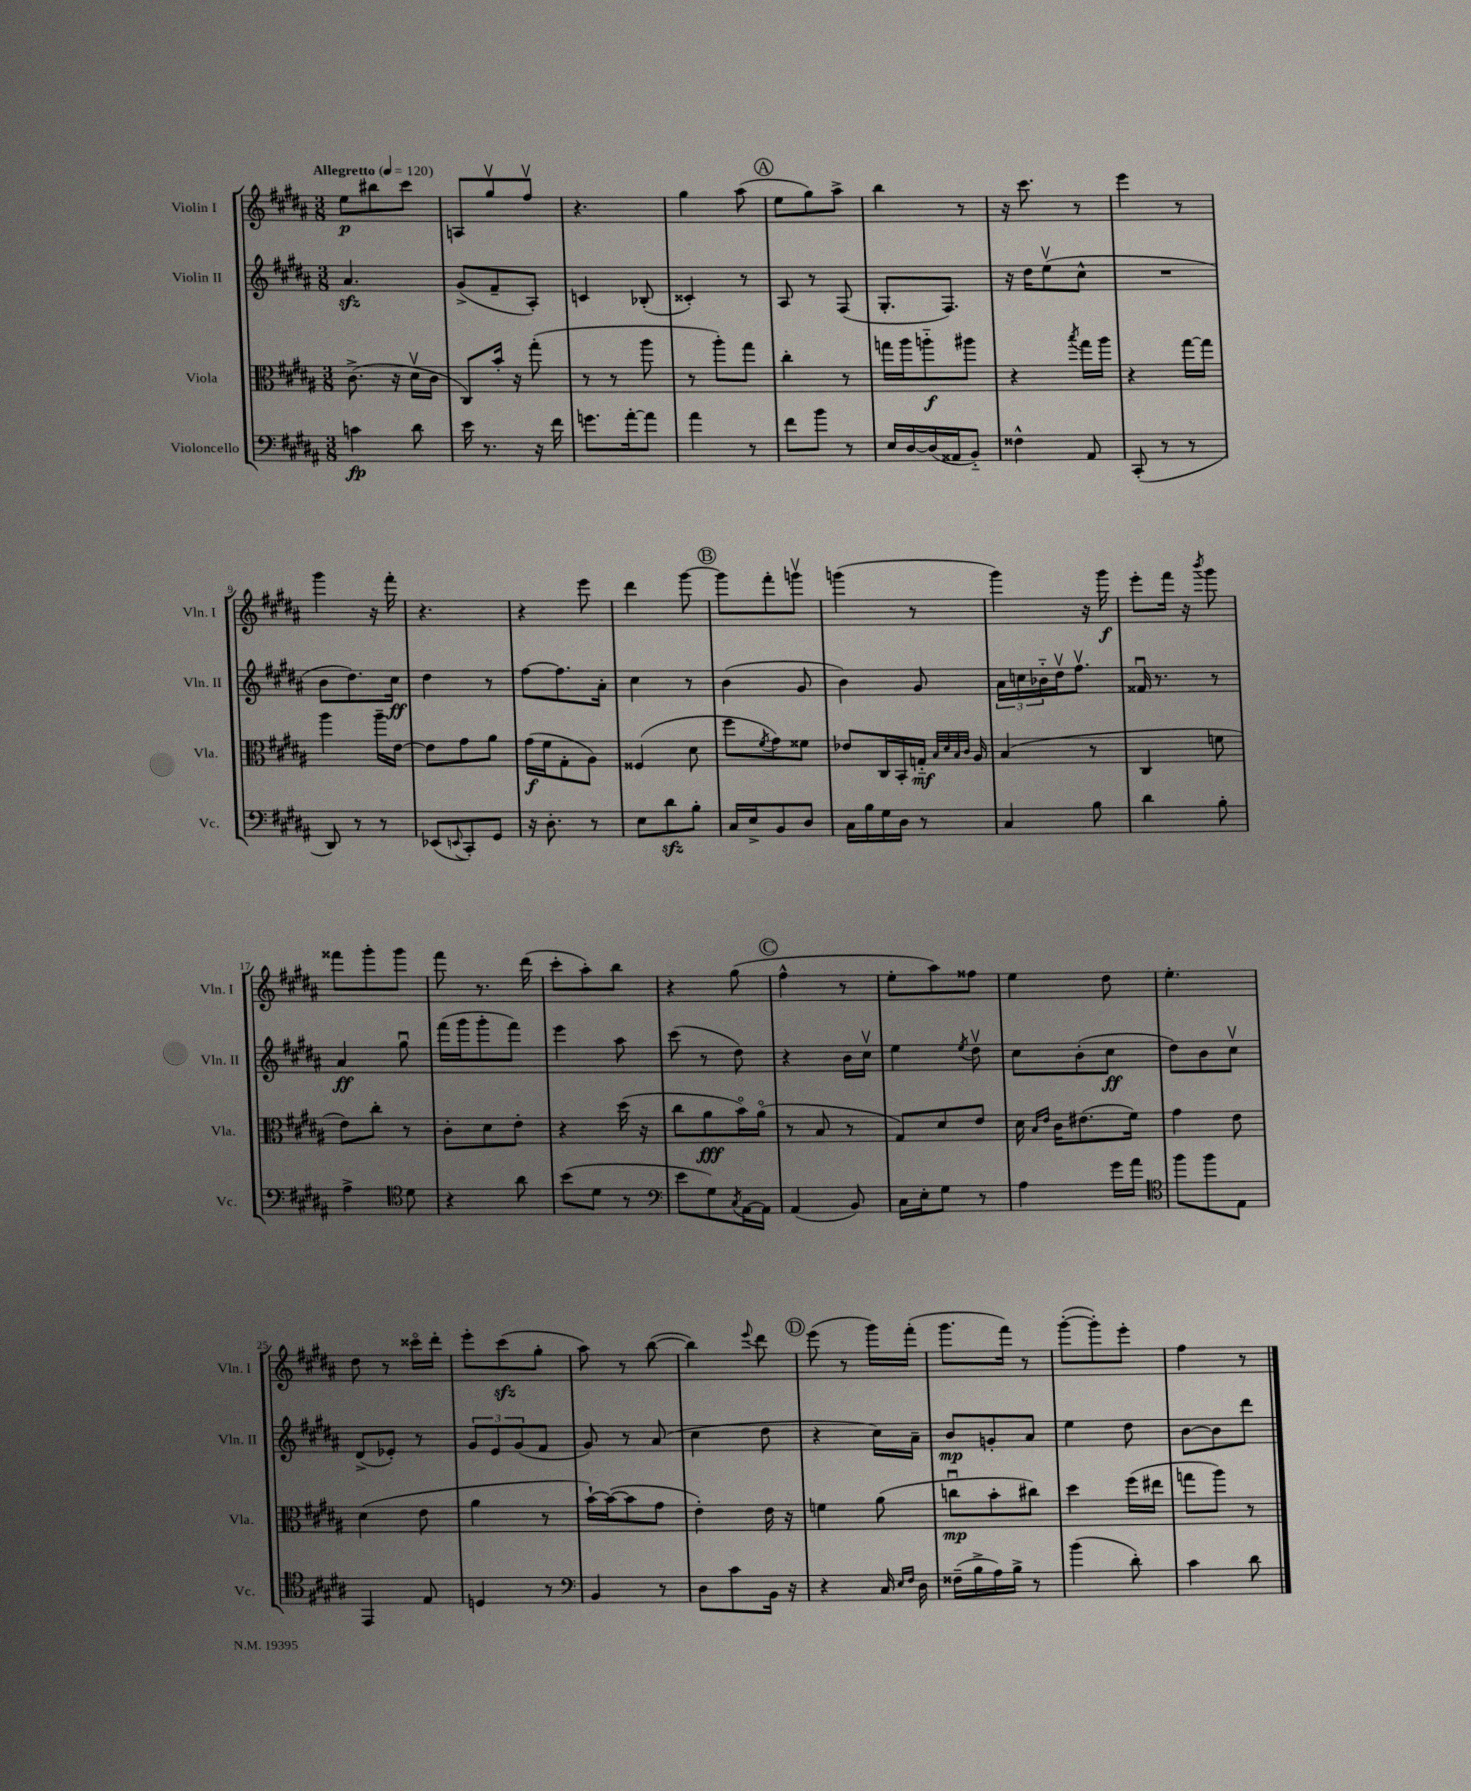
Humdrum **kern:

**kern	**kern	**kern	**kern
*staff4	*staff3	*staff2	*staff1
*clefF4	*clefC3	*clefG2	*clefG2
*k[f#c#g#d#a#]	*k[f#c#g#d#a#]	*k[f#c#g#d#a#]	*k[f#c#g#d#a#]
*M3/8	*M3/8	*M3/8	*M3/8
*MM120	*MM120	*MM120	*MM120
4c	(8.c#^	4.a#	8ee
.	.	.	8bb#
.	16r	.	.
8d#	16d#v	.	8ccc#
.	16c#	.	.
=	=	=	=
16e	8C#)	(8g#^	8A
8.r	.	.	.
.	16b'	8f#~	8gg#v
.	16r	.	.
16r	(8gg#'	8A#')	8ff#v
16f#	.	.	.
=	=	=	=
8.g	8r	4c	4.r
.	8r	.	.
[16a#'	.	.	.
8a#]	8aa#	(8B-'	.
=	=	=	=
4a#	8r	4c##')	4gg#
.	8aa#')	.	.
8r	8gg#	8r	(8aa#
=	=	=	=
8f#	4cc#'	8A#	8ee
8b	.	8r	8gg#)
8r	8r	(8F#	8aa#^
=	=	=	=
16E	16gg	8.G#'	4bb
[16D#	16aa#	.	.
(16D#]	8aa'~	.	.
16AA##	.	8.F#)	.
8BB'~)	8aa#	.	8r
=	=	=	=
4F##^^	4r	16r	16r
.	.	16dd#	8.ccc#
.	.	(8eev	.
.	8qbb	.	.
8AA#	16gg#	8cc#^^	8r
.	16aa#	.	.
=	=	=	=
(8CC#'	4r	4.r	4eee
8r	.	.	.
8r	[16gg#	.	8r
.	16gg#]	.	.
=	=	=	=
8DD#)	4aa#	8b	4ggg#
8r	.	8.dd#)	.
8r	16aa#~	.	16r
.	[16e	16cc#	16fff#'
=	=	=	=
(8EE-	8e]	4dd#	4.r
8qqEE	.	.	.
8CC#')	8g#	.	.
8GG#	8a#	8r	.
=	=	=	=
16r	(16g#	[8ff#	4r
8.D#'	16f#	.	.
.	8G#'	8.ff#]	.
8r	8A#)	.	8eee
.	.	16a#'	.
=	=	=	=
8E	(4F##	4cc#	4ddd#
8d#	.	.	.
8B'	8d#	8r	[8ggg#
=	=	=	=
16C#	8ff#	(4b	8ggg#]
16E^	.	.	.
.	8qf#	.	.
8BB	8g#)	.	8fff#'
8D#	8f##	8g#	8gggv
=	=	=	=
16C#	8e-	4b)	(4ggg
16B	.	.	.
16G#	16C#	.	.
16D#	16BB'	.	.
8r	16G'~	8g#	8r
.	32qqB	.	.
.	32qqd#	.	.
.	32qqB	.	.
.	32qqc#	.	.
.	16A#	.	.
=	=	=	=
4C#	(4B	24a#	4ggg#)
.	.	24cc	.
.	.	24b-'~	.
.	.	16dd#v	.
.	.	8.ff#v	.
8B	8r	.	16r
.	.	.	16ggg#
=	=	=	=
4d#	4C#	16f##u	8eee'
.	.	8.r	.
.	.	.	16fff#
.	.	.	16r
.	.	.	8qbbb
8B'	8f	8r	8ggg#
=	=	=	=
4A#^	8e)	4a#	8fff##
.	8cc#'	.	8ggg#'
*clefC4	*	*	*
8d#	8r	8gg#u	8ggg#
=	=	=	=
4r	8c#'	(16fff#	8fff#
.	.	16ggg#	.
.	8d#	8ggg#'	8.r
8a#	8e'	8fff#)	.
.	.	.	(16ddd#
=	=	=	=
(8b	4r	4eee	8ccc#'
8d#	.	.	8aa#')
8r	(16dd#	8aa#	8bb
.	16r	.	.
=	=	=	=
*clefF4	*	*	*
8e	8cc#	(8ccc#	4r
8G#)	8a#	8r	.
8qC#	.	.	.
[16AA#	16bo)	8dd#)	(8gg#
16AA#]	(16a#o	.	.
=	=	=	=
(4AA#	8r	4r	4ff#^^
.	8B	.	.
8BB)	8r	16b	8r
.	.	16cc#v	.
=	=	=	=
16C#	8G#)	4ee	8ee'
16E'	.	.	.
8G#	8d#	.	8aa#)
.	.	8qee	.
8r	8e	8dd#v	8ff##
=	=	=	=
4A#	16d#	8cc#	4ee
.	16qqB	.	.
.	16qqe	.	.
.	16c#	.	.
.	(8.e#	(8b'	.
16g#	.	8cc#	8dd#
16a#	16f#)	.	.
=	=	=	=
*clefC4	*	*	*
8ff#	4g#	8dd#)	4.ee'
8ff#	.	8b	.
8E	8e	8cc#v	.
=	=	=	=
4EE	(4d#	(8d#^	8dd#
.	.	8e-')	8r
8E	8e	8r	16ccc##o
.	.	.	16ddd#'
=	=	=	=
4D	4a#	12g#	8eee'
.	.	12e	.
.	.	.	(8ccc#
.	.	(12g#	.
8r	8r	8f#	8gg#'
=	=	=	=
*clefF4	*	*	*
4BB	[16b`)	8g#)	8aa#)
.	(16b_	.	.
.	8b]	8r	8r
8r	8g#	(8a#	([8bb
=	=	=	=
8D#	4e')	4cc#	4bb])
8c#	.	.	.
.	.	.	8qqeee
16BB	16e	8dd#	8ddd#
16r	16r	.	.
=	=	=	=
4r	4f	4r	(8eee
.	.	.	8r
16C#	(8a#	16cc#)	16ggg#)
16qqE	.	.	.
16qqF#	.	.	.
16D#	.	16a#~	(16fff#'
=	=	=	=
(16F##~	8ccu	8b	8.ggg#
16B^	.	.	.
16A#)	8b'	8g'	.
16B^	.	.	16fff#)
8r	8cc#)	8a#	8r
=	=	=	=
(4b	4dd#	4ee	([8ggg#'
.	.	.	8ggg#'])
8d#')	(16ff#	8dd#	8eee'
.	16ee#	.	.
=	=	=	=
4c#	8gg	[8b	4ff#
.	8aa#)	8b]	.
8d#	8r	8ddd#	8r
==	==	==	==
*-	*-	*-	*-
